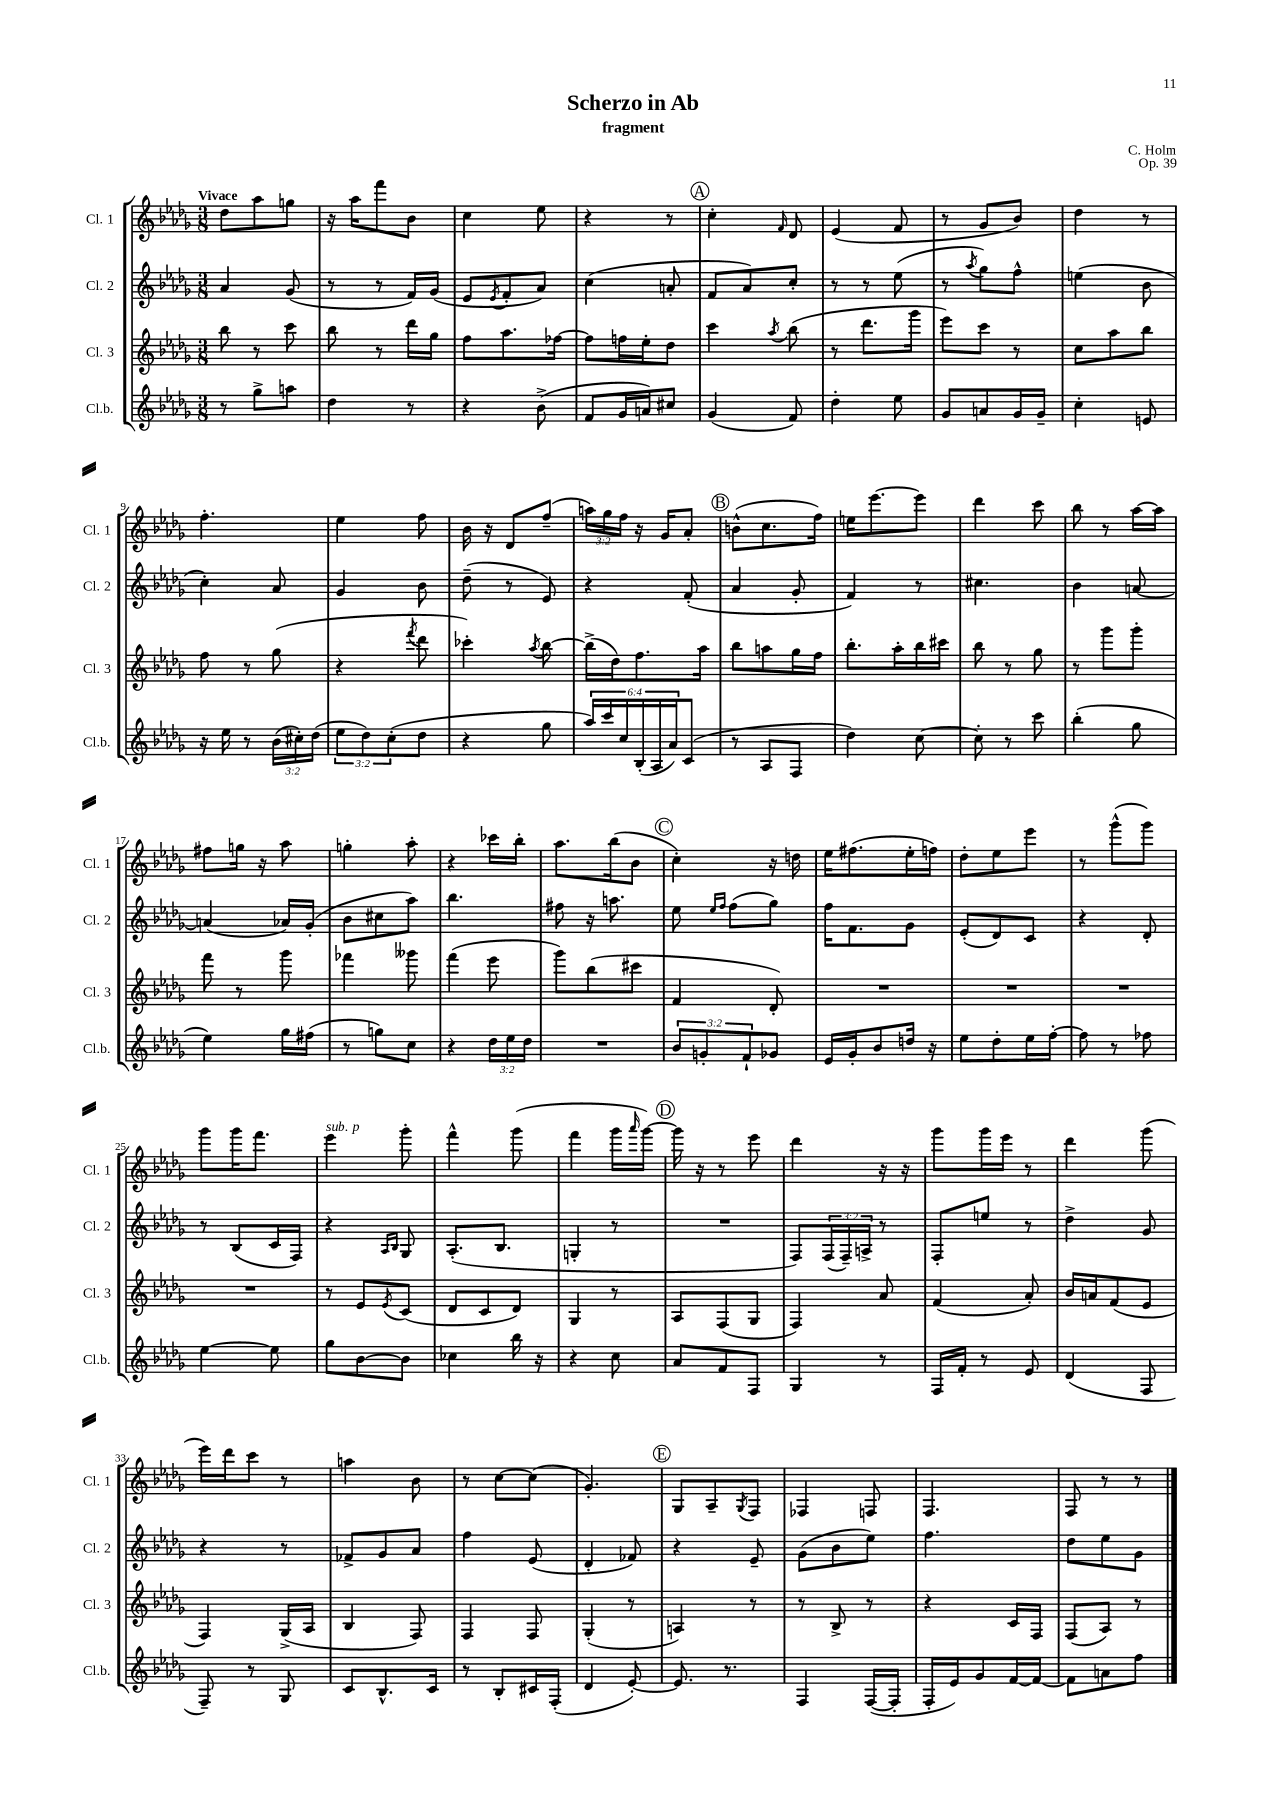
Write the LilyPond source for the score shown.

\header { title = "Scherzo in Ab" composer = "C. Holm" subtitle = "fragment" opus = "Op. 39" }
<<
\new StaffGroup <<
\new Staff = "s0" \with { instrumentName = "Cl. 1" shortInstrumentName = "Cl. 1" } {
    \clef treble \key des \major \numericTimeSignature \time 3/8 \override Staff.TupletNumber.text = #tuplet-number::calc-fraction-text \tempo "Vivace"
    des''8 aes''8 g''8 |
    r16 aes''16 f'''8 bes'8 |
    c''4 ees''8 |
    r4 r8 |
    \mark \markup { \circle "A" } c''4-. \grace { f'16 } des'8 |
    ees'4( f'8 |
    r8 ges'8 bes'8) |
    des''4 r8 |
    f''4.-. |
    ees''4 f''8 |
    bes'16 r16 des'8 f''8--( |
    \tuplet 3/2 { a''16) ges''16 f''16 } r16 ges'16 aes'8-. |
    \mark \markup { \circle "B" } b'8-^( c''8. f''16) |
    e''16 ees'''8.~ ees'''8 |
    des'''4 c'''8 |
    bes''8 r8 aes''16~ aes''16 |
    fis''8 g''16 r16 aes''8 |
    g''4-. aes''8-. |
    r4 ces'''16 bes''16-. |
    aes''8. bes''16( bes'8 |
    \mark \markup { \circle "C" } c''4-.) r16 d''16 |
    ees''16 fis''8.( ees''16-. f''16) |
    des''8-. ees''8 ees'''8 |
    r8 ges'''8-^( ges'''8) |
    ges'''8 ges'''16 f'''8. |
    ees'''4^\markup { \italic "sub. p" } ges'''8-. |
    f'''4-^ ges'''8( |
    f'''4 ges'''16 \grace { aes'''16 } ges'''16~) |
    \mark \markup { \circle "D" } ges'''16 r16 r8 ees'''8 |
    des'''4 r16 r16 |
    ges'''8 ges'''16 ees'''16 r8 |
    des'''4 ges'''8( |
    ees'''16) des'''16 c'''8 r8 |
    a''4 bes'8 |
    r8 c''8~ c''8( |
    ges'4.-.) |
    \mark \markup { \circle "E" } ges8 aes8-- \acciaccatura { ges8 } f8 |
    fes4 f8 |
    f4. |
    f8 r8 r8 \bar "|." |
}
\new Staff = "s1" \with { instrumentName = "Cl. 2" shortInstrumentName = "Cl. 2" } {
    \clef treble \key des \major \numericTimeSignature \time 3/8 \override Staff.TupletNumber.text = #tuplet-number::calc-fraction-text
    aes'4 ges'8( |
    r8 r8 f'16) ges'16( |
    ees'8 \acciaccatura { ees'8 } f'8-. aes'8) |
    c''4( a'8-. |
    \mark \markup { \circle "A" } f'8 aes'8) c''8-. |
    r8 r8 ees''8( |
    r8 \acciaccatura { aes''8 } ges''8) f''8-^ |
    e''4( bes'8 |
    c''4-.) aes'8 |
    ges'4 bes'8 |
    des''8--( r8 ees'8) |
    r4 f'8-.( |
    \mark \markup { \circle "B" } aes'4 ges'8-. |
    f'4) r8 |
    cis''4. |
    bes'4 a'8~ |
    a'4( aes'16) ges'16-.( |
    bes'8 cis''8 aes''8) |
    bes''4. |
    fis''8 r16 a''8. |
    \mark \markup { \circle "C" } ees''8 \grace { ees''16 f''16 } f''8( ges''8) |
    f''16 f'8. ges'8 |
    ees'8-.( des'8) c'8 |
    r4 des'8-. |
    r8 bes8( c'16 f16) |
    r4 \grace { aes16 bes16 } ges8 |
    aes8.-.( bes8. |
    g4-. r8 |
    \mark \markup { \circle "D" } R4. |
    f8) \tuplet 3/2 { f16( f16--) a16-> } r8 |
    f8-. e''8 r8 |
    des''4-> ges'8 |
    r4 r8 |
    fes'8-> ges'8 aes'8 |
    f''4 ees'8( |
    des'4-. fes'8) |
    \mark \markup { \circle "E" } r4 ees'8-- |
    ges'8( bes'8 ees''8) |
    f''4. |
    des''8 ees''8 ges'8 \bar "|." |
}
\new Staff = "s2" \with { instrumentName = "Cl. 3" shortInstrumentName = "Cl. 3" } {
    \clef treble \key des \major \numericTimeSignature \time 3/8
    bes''8 r8 c'''8 |
    bes''8 r8 des'''16 ges''16 |
    f''8 aes''8. fes''16~ |
    fes''8 f''16 ees''16-. des''8 |
    \mark \markup { \circle "A" } c'''4 \acciaccatura { aes''8 } bes''8( |
    r8 des'''8. ges'''16 |
    ees'''8) c'''8 r8 |
    c''8 aes''8 bes''8 |
    f''8 r8 ges''8( |
    r4 \acciaccatura { f'''8 } des'''8 |
    ces'''4-.) \acciaccatura { aes''8 } bes''8~ |
    bes''16->( des''16) f''8. aes''16 |
    \mark \markup { \circle "B" } bes''8 a''8 ges''16 f''16 |
    bes''8.-. aes''16-. bes''16 cis'''16 |
    bes''8 r8 ges''8 |
    r8 ges'''8 ges'''8-. |
    f'''8 r8 ges'''8 |
    fes'''4 geses'''8 |
    f'''4( ees'''8 |
    ges'''8) bes''8( cis'''8 |
    \mark \markup { \circle "C" } f'4 des'8-.) |
    R4. |
    R4. |
    R4. |
    R4. |
    r8 ees'8 \acciaccatura { ees'8 } c'8( |
    des'8 c'8 des'8) |
    ges4 r8 |
    \mark \markup { \circle "D" } aes8 f8( ges8 |
    f4) aes'8 |
    f'4( aes'8-.) |
    bes'16 a'16 f'8( ees'8 |
    f4) ges16->( aes16 |
    bes4 f8) |
    f4 f8 |
    ges4-.( r8 |
    \mark \markup { \circle "E" } a4) r8 |
    r8 bes8-> r8 |
    r4 c'16 f16 |
    f8( aes8) r8 \bar "|." |
}
\new Staff = "s3" \with { instrumentName = "Cl.b." shortInstrumentName = "Cl.b." } {
    \clef treble \key des \major \numericTimeSignature \time 3/8 \override Staff.TupletNumber.text = #tuplet-number::calc-fraction-text
    r8 ges''8-> a''8 |
    des''4 r8 |
    r4 bes'8->( |
    f'8 ges'16 a'16) cis''8 |
    \mark \markup { \circle "A" } ges'4( f'8) |
    des''4-. ees''8 |
    ges'8 a'8 ges'16 ges'16-- |
    c''4-. e'8 |
    r16 ees''16 r8 \tuplet 3/2 { bes'16( cis''16-.) des''16( } |
    \tuplet 3/2 { ees''8 des''8) c''8-.( } des''8 |
    r4 ges''8 |
    \tuplet 6/4 { aes''16) c'''16 c''16 bes16-.( aes16 aes'16) } c'8( |
    \mark \markup { \circle "B" } r8 aes8 f8 |
    des''4) c''8~ |
    c''8-. r8 c'''8 |
    bes''4-.( ges''8 |
    ees''4) ges''16 fis''16( |
    r8 g''8) c''8 |
    r4 \tuplet 3/2 { des''16 ees''16 des''16 } |
    R4. |
    \mark \markup { \circle "C" } \tuplet 3/2 { bes'8 g'8-. f'8-! } ges'8 |
    ees'16 ges'16-. bes'8 d''16 r16 |
    ees''8 des''8-. ees''16 f''16~-. |
    f''8 r8 fes''8 |
    ees''4~ ees''8 |
    ges''8 bes'8~ bes'8 |
    ces''4 bes''16 r16 |
    r4 c''8 |
    \mark \markup { \circle "D" } aes'8 f'8 f8 |
    ges4 r8 |
    f16 f'16-. r8 ees'8 |
    des'4( f8 |
    f8--) r8 ges8 |
    c'8 bes8.-^ c'16 |
    r8 bes8-. cis'16 f16-.( |
    des'4 ees'8~-.) |
    \mark \markup { \circle "E" } ees'8. r8. |
    f4 f16~( f16-. |
    f16-. ees'16) ges'8 f'16~ f'16~ |
    f'8 a'8 f''8 \bar "|." |
}
>>
>>
